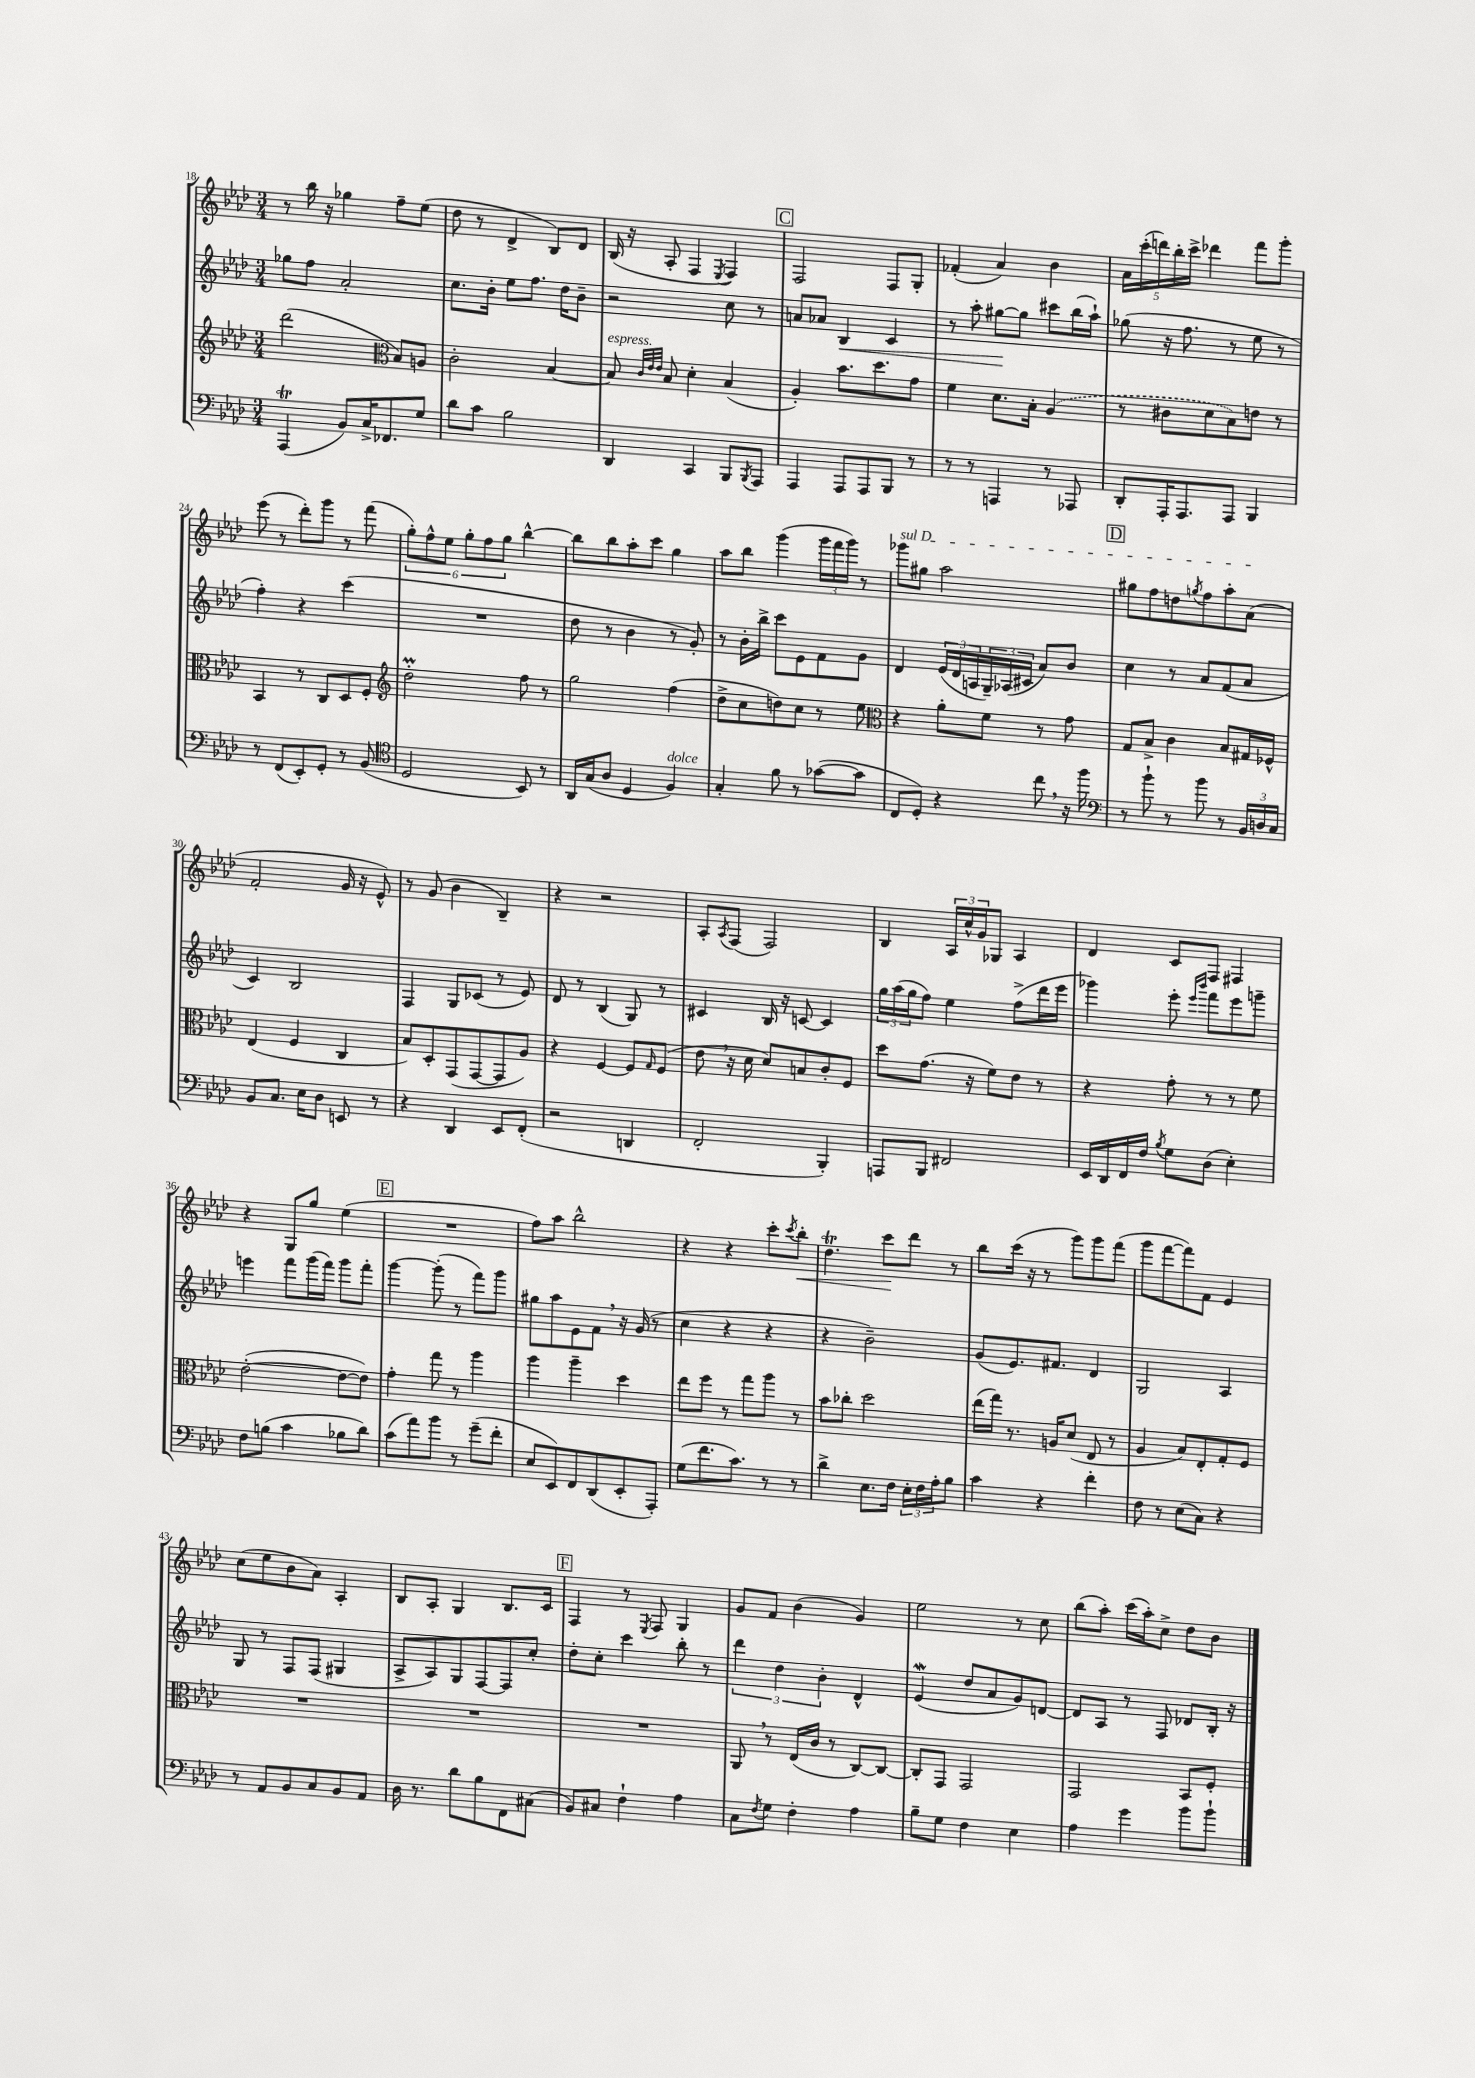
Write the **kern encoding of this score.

**kern	**kern	**kern	**kern
*staff4	*staff3	*staff2	*staff1
*clefF4	*clefG2	*clefG2	*clefG2
*k[b-e-a-d-]	*k[b-e-a-d-]	*k[b-e-a-d-]	*k[b-e-a-d-]
*M3/4	*M3/4	*M3/4	*M3/4
(4AAA-	(2ddd-	8gg-	8r
.	.	8ff	16bb-
.	.	.	16r
8BB-)	.	2a-'	4gg-
16C^	.	.	.
8.FF-	.	.	.
*	*clefC3	*	*
.	8B-)	.	8ff~
8G	8A	.	(8ee-
=	=	=	=
8d-	2c'	8.cc	8dd-
8c	.	.	8r
.	.	16b-'	.
2B-	.	8ee-	4d-^
.	.	8.ff	.
.	[4B-	.	8B-)
.	.	16dd-	.
.	.	8b-~	8d-
=	=	=	=
4DD-	8B-]	2r	(16B-
.	.	.	16r
.	32qqc	.	.
.	32qqe-	.	.
.	32qqe-	.	.
.	8B-	.	8A-'
4CC	4d-'	.	4F
.	.	.	8qE-
8BBB-	(4B-	8cc	4F)
8qBBB-	.	.	.
8AAA-	.	8r	.
=	=	=	=
4AAA-	4A-')	8a	2F
.	.	8a-	.
8AAA-	8.b-	4B-	.
8AAA-	.	.	.
.	8.dd-	.	.
8BBB-	.	4c	8F
8r	8g	.	8G'
=	=	=	=
8r	4f	8r	(4f-'
8r	.	8aa-'	.
4AAA	8.d-	[8gg#	4a-)
.	.	8gg#]	.
.	16B-'	.	.
8r	(4A-	8ccc#	4b-
8AAA-	.	(16bb-	.
.	.	16aa-`)	.
=	=	=	=
8DD-'	8r	(8gg-	20a-
.	.	.	(20ccc'
.	.	.	20ddd)
16AAA-'	8c#	16r	.
.	.	.	20bb-'
8.AAA-	.	8.ff	.
.	.	.	20ccc^
.	8d-	.	4ddd-
8AAA-	8B-)	8r	.
4BBB-	8e	8ee-	8fff
.	8r	8r	8ggg'
=	=	=	=
8r	4BB-	4ff')	(8eee-
(8FF	.	.	8r
8EE-')	8r	4r	8ddd-')
8GG'	8C	.	8ggg
8r	8D-	(4ccc	8r
(8BB-	8F'	.	(8fff
=	=	=	=
*clefC4	*clefG2	*	*
2D-	2dd-'	2.r	12gg')
.	.	.	12ff^^
.	.	.	12ee-
.	.	.	12gg'
.	.	.	12ff
.	.	.	12gg
8BB-)	8ff	.	[4bb-^^
8r	8r	.	.
=	=	=	=
16AA-	2gg	8dd-	8bb-]
(16G	.	.	.
8A-	.	8r	8bb-
4D-	.	4b-	8aa-'
.	.	.	8ccc
4F)	(4ff	8r	4gg
.	.	8g')	.
=	=	=	=
4G'	8dd-^	8r	8aa-
.	8cc	16b-'	8bb-
.	.	16bb-^	.
8f	8dd)	8ccc	(4ggg
8r	8cc	8e-	.
([8g-	8r	8f	24ggg
.	.	.	24fff
.	.	.	24ggg)
8g-]	8ee-	8g	8r
=	=	=	=
*	*clefC3	*	*
8C	4r	4d-	8ggg-
8D-')	.	.	8gg#
4r	8a-'	(24e-	2aa-
.	.	24d-	.
.	.	24A	.
.	8f	24G~)	.
.	.	(24A-	.
.	.	24c#	.
8cc	8r	8a-)	.
16r	8g	8b-	.
16ff	.	.	.
=	=	=	=
*clefF4	*	*	*
8r	8G	4cc	8gg#
8b-`	8B-^	.	8ff
8r	4c	8r	8dd
.	.	.	8qgg
8b-	.	8a-	8ff
8r	8B-	(8f	8aa-'
24BB-	16G#	8a-	(8a-
24D	.	.	.
.	16F-^^	.	.
24C	.	.	.
=	=	=	=
8BB-	(4E-	4c)	2f'
8.C	.	.	.
.	4F	2B-	.
16E-	.	.	.
8D-	.	.	.
8EE	4C	.	16g
.	.	.	16r
8r	.	.	8e-^^)
=	=	=	=
4r	8B-)	4F	8r
.	8D-'	.	(8g
4DD-	(8GG	8G	4b-
.	[8GG	(8c-	.
8EE-	8GG]	8r	4B-~)
(8FF'	8A-)	8e-)	.
=	=	=	=
2r	4r	8d-	4r
.	.	8r	.
.	[4F	(4B-	2r
4DD	8F]	8G)	.
.	16qqG	.	.
.	(8F	8r	.
=	=	=	=
2FF'	8e-	4c#	8A-'
.	.	.	8qA-
.	16r	.	(8F
.	16d-	.	.
.	8d-)	16B-	2F)
.	.	16r	.
.	8B	[8c	.
4BBB-')	8c'	4c]	.
.	8F	.	.
=	=	=	=
8AAA	8dd-	24gg	4B-
.	.	(24aa-	.
.	.	24gg	.
8BBB-	(8.g	8ff)	.
2FF#	.	4ee-	24A-
.	.	.	24cc^^
.	16r	.	.
.	.	.	24g
.	8f)	.	8G-
.	8e-	(8ff^	4A-
.	8r	16ddd-	.
.	.	16eee-	.
=	=	=	=
16EE-	4r	4ggg-)	4d-
16DD-	.	.	.
16FF	.	.	.
16F	.	.	.
8qB-	.	.	.
8G	8g'	8eee-'	8c
.	.	16qqeee-	.
.	.	16qqbbb-	.
(8D-	8r	8fff	8F
4E-')	8r	8eee-	4F#
.	8f	8ggg~	.
=	=	=	=
8F	([2e-'	4eee	4r
(8B	.	.	.
4c	.	8fff	8G
.	.	(16ggg	8gg
.	.	16fff)	.
8B-	8e-_	8ggg	(4ee-
8d-)	8e-])	8fff'	.
=	=	=	=
(8c	4g'	[4ggg	2.r
8a-)	.	.	.
8b-	8gg	(8ggg']	.
8r	8r	8r	.
(8g~	4aa-	8fff)	.
8f'	.	8ggg	.
=	=	=	=
8E-	4aa-	8gg#	8ff)
8EE-)	.	8aa-	8aa-
8FF	4aa-~	8e-	2bb-^^
(8DD-	.	8f	.
8EE-'	4dd-	16r	.
.	.	(16g	.
8AAA-')	.	8r	.
=	=	=	=
(8G	8ee-	4cc	4r
8.f	8ff	.	.
.	8r	4r	4r
8.c)	.	.	.
.	8gg	.	.
8r	8aa-	4r	8ccc'
.	.	.	8qccc
8r	8r	.	8bb-'
=	=	=	=
4d-^	8b-	4r	4.dd-
.	8cc-'	.	.
8.E-	2dd-	2b-~)	.
.	.	.	8ccc
16F	.	.	.
24E-'	.	.	8ddd-
24F	.	.	.
24A-'	.	.	.
8B-	.	.	8r
=	=	=	=
4c	(16ee-	(8g	8bb-
.	16gg)	.	.
.	8.r	8.e-)	(16ccc
.	.	.	16r
4r	.	.	8r
.	16A	8.f#	.
.	(8d-	.	8ggg)
4f'	8E-	4d-	8ggg
.	8r	.	(8fff
=	=	=	=
8F	4A-	2G	8ggg
8r	.	.	[8fff
(8E-	8B-)	.	8fff])
8C)	8E-'	.	8f
4r	8G'	4A-	4e-
.	8F	.	.
=	=	=	=
8r	2.r	8G	(8cc
8AA-	.	8r	8ee-
8BB-	.	8F	8b-
8C	.	(8F	8a-)
8BB-	.	4G#	4A-'
8AA-	.	.	.
=	=	=	=
16D-	2.r	8A-^	8B-
8.r	.	.	.
.	.	8A-)	8A-'
8d-	.	8G	4G
8B-	.	[8F	.
8FF	.	8F]	8.B-
(8C#	.	8cc'	.
.	.	.	16c
=	=	=	=
8BB-)	2.r	8dd-'	4F
8C#	.	8cc'	.
4F`	.	4ccc	8r
.	.	.	8qE-
.	.	.	8F
4A-	.	8bb-'	4G
.	.	8r	.
=	=	=	=
8C	8AA-	6ddd-	8g
8qF	.	.	.
8G	8r	.	8f
.	.	6dd-	.
4F'	(16E-	.	(4b-
.	16c	.	.
.	.	6b-'	.
.	8r	.	.
4A-	[8C)	4d-^^	4g)
.	8C_	.	.
=	=	=	=
8B-~	8C']	(4e-	2ee-
8G	8GG	.	.
4F	2GG	8dd-	.
.	.	8a-	.
4E-	.	8g)	8r
.	.	[8d	8cc
=	=	=	=
4A-	2GG	8d]	(8bb-
.	.	8A-	8aa-')
4g	.	8r	(16ccc
.	.	.	16aa-')
.	.	8F	8cc^
8b-	8BB-	8d-	8dd-
8b-`	8F'	16B-'	8b-
.	.	16r	.
==	==	==	==
*-	*-	*-	*-
